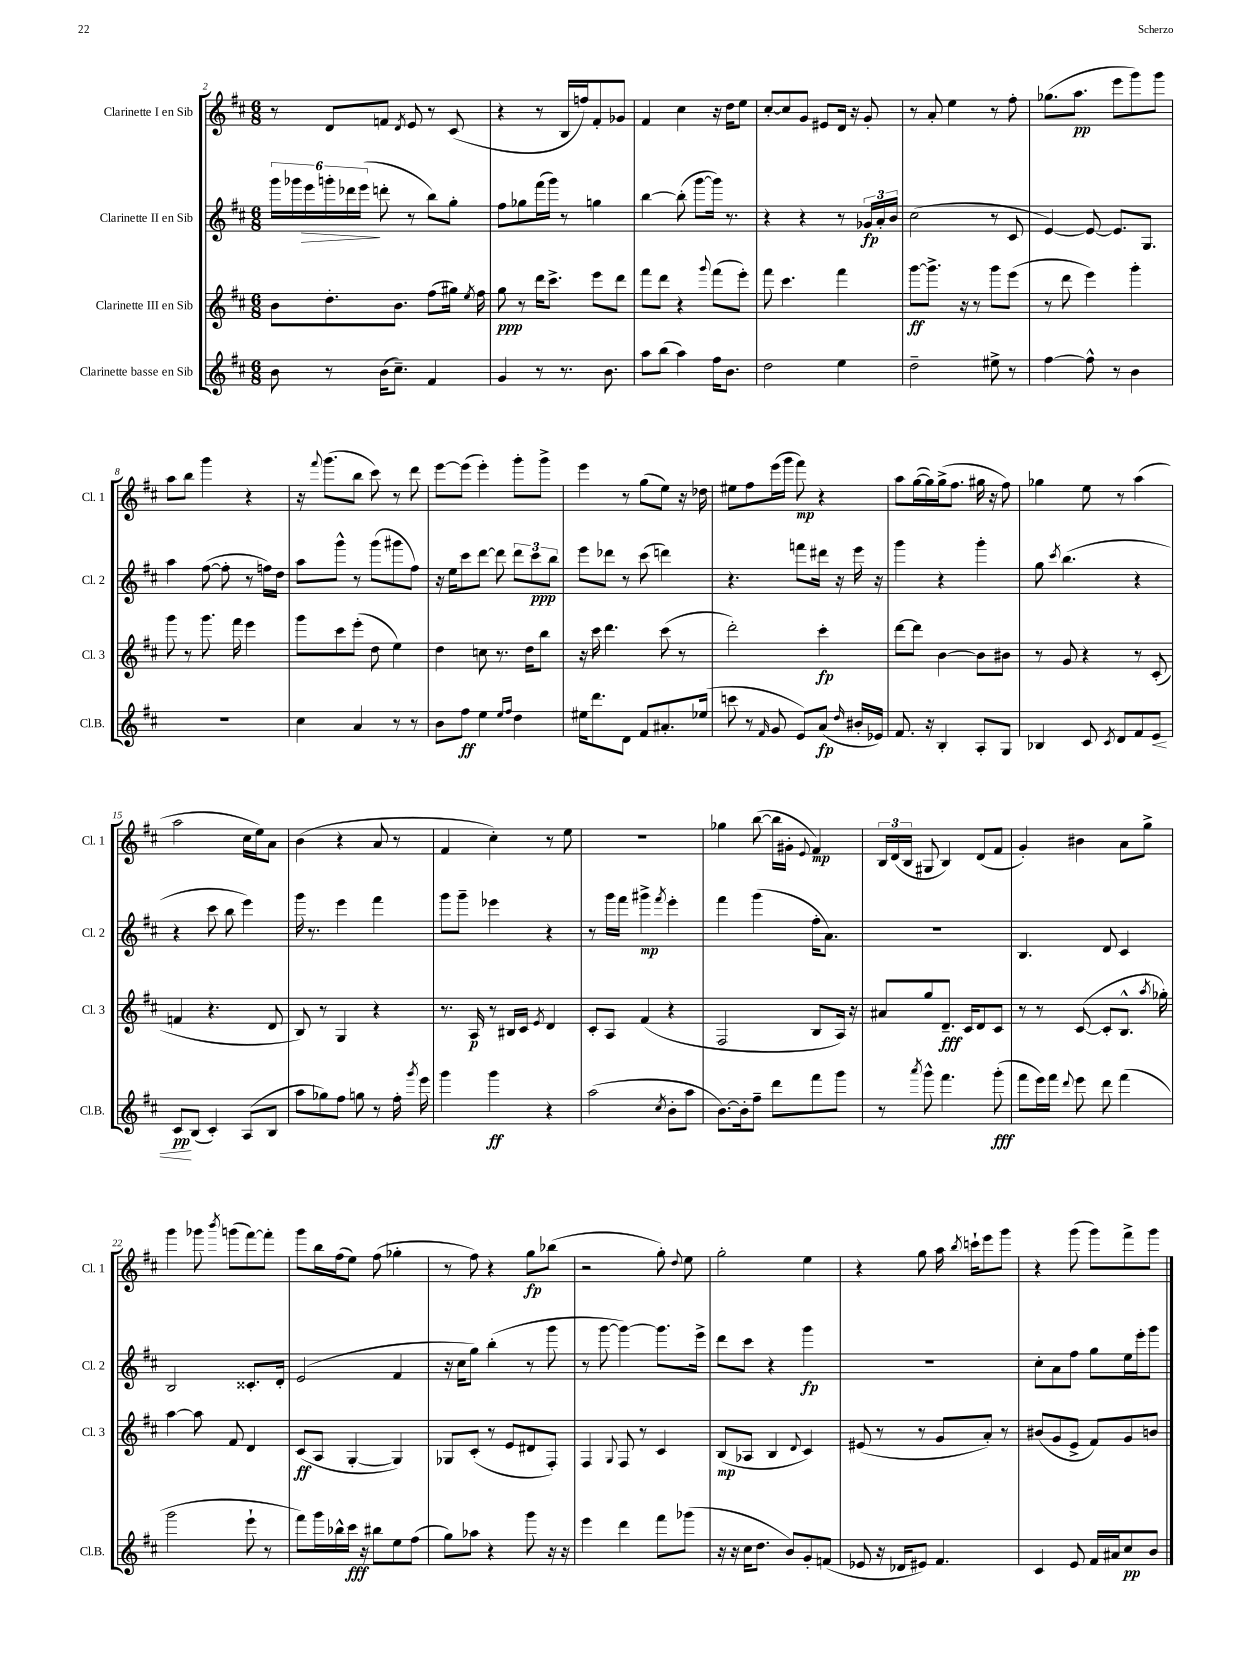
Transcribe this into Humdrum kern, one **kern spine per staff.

**kern	**dynam	**kern	**dynam	**kern	**dynam	**kern	**dynam
*part4	*part4	*part3	*part3	*part2	*part2	*part1	*part1
*staff4	*staff4	*staff3	*staff3	*staff2	*staff2	*staff1	*staff1
*I"Clarinette basse en Sib	*	*I"Clarinette III en Sib	*	*I"Clarinette II en Sib	*	*I"Clarinette I en Sib	*
*I'Cl.B.	*	*I'Cl. 3	*	*I'Cl. 2	*	*I'Cl. 1	*
*clefG2	*	*clefG2	*	*clefG2	*	*clefG2	*
*k[f#c#]	*	*k[f#c#]	*	*k[f#c#]	*	*k[f#c#]	*
*M6/8	*	*M6/8	*	*M6/8	*	*M6/8	*
=2	=2	=2	=2	=2	=2	=2	=2
8b\	.	8b\L	.	24ggg\LL	.	8r	.
.	.	.	.	24ggg-X\	.	.	.
!	!	!	!	!	!LO:HP:b	!	!
.	.	.	.	24eee\	>	.	.
8r	.	8.dd'\	.	24gggn'\	.	8d/L	.
.	.	.	.	24ddd-X\	.	.	.
.	.	.	.	(24eee\JJ	.	.	.
(16b\KL	.	.	.	8dddn'\	]	8fn/J	.
8.cc#~\J)	.	8.b\J	.	.	.	.	.
.	.	.	.	.	.	8qd/	.
.	.	.	.	8r	.	8e/	.
4f#/	.	(8ff#\L	.	8bb\L)	.	8r	.
.	.	16gg#X\Jk)	.	8gg'\J	.	(8c#/	.
.	.	8qee/	.	.	.	.	.
.	.	16ff#\	.	.	.	.	.
=3	=3	=3	=3	=3	=3	=3	=3
4g/	.	8gg\	ppp	8ff#\L	.	4r	.
.	.	8r	.	8gg-X\	.	.	.
8r	.	16ddd\KL	.	(16fff#\L	.	8r	.
.	.	8.ccc#^\J	.	16ggg\JJ)	.	.	.
8.r	.	.	.	8r	.	16B/LL	.
.	.	.	.	.	.	16ffn/J)	.
.	.	8eee\L	.	4ggn\	.	8f#'/	.
8.b\	.	.	.	.	.	.	.
.	.	8ddd\J	.	.	.	8g-X/J	.
=4	=4	=4	=4	=4	=4	=4	=4
8aa\L	.	8fff#\L	.	[4bb\	.	4f#/	.
(8bb\J	.	8ddd\J	.	.	.	.	.
4aa\)	.	4r	.	(8bb'\]	.	4cc#\	.
.	.	.	.	[8ggg\L	.	.	.
.	.	8qqggg/	.	.	.	.	.
16ff#\KL	.	(8fff#\L	.	16ggg\Jk])	.	16r	.
8.b\J	.	.	.	8.r	.	16dd\KL	.
.	.	8eee'\J)	.	.	.	8ee\J	.
=5	=5	=5	=5	=5	=5	=5	=5
2dd\	.	8fff#\	.	4r	.	[8cc#'/L	.
.	.	4.ccc#\	.	.	.	8cc#/]	.
.	.	.	.	4r	.	8g/J	.
.	.	.	.	.	.	8e#X/L	.
4ee\	.	4fff#\	.	8r	.	16d/Jk	.
.	.	.	.	.	.	16r	.
.	.	.	.	24g-X/LL	fp	8g'/	.
.	.	.	.	24a'/	.	.	.
.	.	.	.	24b/JJ	.	.	.
=6	=6	=6	=6	=6	=6	=6	=6
2dd~\	.	[8ggg\L	ff	(2cc#\	.	8r	.
.	.	8.ggg^\J]	.	.	.	8a'/	.
.	.	.	.	.	.	4ee\	.
.	.	16r	.	.	.	.	.
.	.	8r	.	.	.	.	.
8ee#X^\	.	8ggg\L	.	8r	.	8r	.
8r	.	(8eee\J	.	8c#/	.	8ff#'\	.
=7	=7	=7	=7	=7	=7	=7	=7
[4ff#\	.	8r	.	[4e/)	.	(8.gg-X\L	.
.	.	8ddd\	.	.	.	.	.
.	.	.	.	.	.	8.aa\J	pp
8ff#^^\]	.	4eee\)	.	8e/_	.	.	.
8r	.	.	.	8.e/L]	.	8eee\L	.
4b\	.	4ggg'\	.	.	.	8ggg\)	.
.	.	.	.	8.G/J	.	.	.
.	.	.	.	.	.	8ggg\J	.
!!LO:LB:g=z
=8	=8	=8	=8	=8	=8	=8	=8
2.r	.	8ggg\	.	4aa\	.	8aa\L	.
.	.	8r	.	.	.	8bb\J	.
.	.	8.ggg\	.	([8ff#\	.	4ggg\	.
.	.	.	.	8ff#'\]	.	.	.
.	.	16fff#\	.	.	.	.	.
.	.	4eee\	.	8r	.	4r	.
.	.	.	.	16ffn\LL)	.	.	.
.	.	.	.	16dd\JJ	.	.	.
=9	=9	=9	=9	=9	=9	=9	=9
4cc#\	.	8ggg\L	.	8aa\L	.	16r	.
.	.	.	.	.	.	8qqfff#/	.
.	.	.	.	.	.	(8.ggg\L	.
.	.	8ccc#\	.	8ggg^^\J	.	.	.
4a/	.	(8eee'\J	.	8r	.	8bb\J	.
.	.	8dd\	.	(8ggg\L	.	8ccc#\)	.
8r	.	4ee\)	.	8ggg#X\	.	8r	.
8r	.	.	.	8ff#\J)	.	8ddd\	.
=10	=10	=10	=10	=10	=10	=10	=10
8b\L	.	4dd\	.	16r	.	[8eee\L	.
.	.	.	.	16ee\KL	.	.	.
8ff#\J	ff	.	.	8ccc#\	.	(8eee\J]	.
4ee\	.	8ccn\	.	[8ddd\J	.	4eee'\)	.
.	.	8.r	.	8ddd\]	.	.	.
16qqee/LL	.	.	.	.	.	.	.
16qqff#/JJ	.	.	.	.	.	.	.
4dd\	.	.	.	12ddd\L	.	8ggg'\L	.
.	.	16dd\KL	.	.	.	.	.
.	.	.	.	12ccc#\	ppp	.	.
.	.	8bb\J	.	.	.	8ggg^\J	.
.	.	.	.	12bb\J	.	.	.
=11	=11	=11	=11	=11	=11	=11	=11
16ee#X\KL	.	16r	.	8eee\L	.	4eee\	.
8.ddd\	.	16ccc#\	.	.	.	.	.
.	.	4.ddd\	.	8ddd-X\J	.	.	.
8d\J	.	.	.	8r	.	8r	.
8f#/L	.	.	.	(8ccc#\	.	(8gg\L	.
8.a#X'/	.	(8ccc#\	.	4dddn\)	.	8ee\J)	.
.	.	8r	.	.	.	16r	.
(16ee-X/Jk	.	.	.	.	.	16dd-X\	.
=12	=12	=12	=12	=12	=12	=12	=12
8cccn\	.	2ddd'\)	.	4.r	.	8ee#X\L	.
8r	.	.	.	.	.	8ff#\	.
16qqf#/	.	.	.	.	.	.	.
8g/	.	.	.	.	.	(16eee\L	.
.	.	.	.	.	.	16ggg\JJ	.
8e/L)	.	.	.	8fffn\L	.	8fff#\)	mp
(8a/J	fp	4ccc#'\	fp	16ddd#X\Jk	.	4r	.
.	.	.	.	16r	.	.	.
16qqdd/	.	.	.	.	.	.	.
16b#X'/LL	.	.	.	16eee\	.	.	.
16e-X/JJ)	.	.	.	16r	.	.	.
=13	=13	=13	=13	=13	=13	=13	=13
8.f#/	.	[8ddd\L	.	4ggg\	.	8aa\L	.
.	.	8ddd\J]	.	.	.	([16gg\L	.
16r	.	.	.	.	.	16gg\])	.
4B'/	.	[4b\	.	4r	.	(16gg^\J	.
.	.	.	.	.	.	8.ff#\J	.
8A'/L	.	8b\L]	.	4ggg'\	.	16gg#X\	.
.	.	.	.	.	.	16r	.
8G/J	.	8b#X\J	.	.	.	8ff#\)	.
=14	=14	=14	=14	=14	=14	=14	=14
4B-X/	.	8r	.	8gg\	.	4gg-X\	.
.	.	.	.	8qccc#/	.	.	.
.	.	8g/	.	(4.bb\	.	.	.
8c#/	.	4r	.	.	.	8ee\	.
8qc#/	.	.	.	.	.	.	.
8d/L	.	.	.	.	.	8r	.
8f#/	.	8r	.	4r	.	(4aa\	.
!	!LO:HP:b	!	!	!	!	!	!
8e/J	<	(8c#'/	.	.	.	.	.
!!LO:LB:g=z
=15	=15	=15	=15	=15	=15	=15	=15
8c#/L	pp	4fn/	.	4r	.	2aa\	.
(8B/J	[	.	.	.	.	.	.
4c#'/)	.	4.r	.	8ccc#\	.	.	.
.	.	.	.	8bb\	.	.	.
(8A/L	.	.	.	4eee\)	.	16cc#\LL	.
.	.	.	.	.	.	16ee\J)	.
8B/J	.	8d/	.	.	.	8a\J	.
=16	=16	=16	=16	=16	=16	=16	=16
8aa\L	.	8B/)	.	16ggg\	.	(4b\	.
.	.	.	.	8.r	.	.	.
8gg-X\)	.	8r	.	.	.	.	.
8ff#\J	.	4G/	.	4eee\	.	4r	.
8ggn\	.	.	.	.	.	.	.
8r	.	4r	.	4fff#\	.	8a/	.
16ff#'\	.	.	.	.	.	8r	.
8qggg/	.	.	.	.	.	.	.
16eee\	.	.	.	.	.	.	.
=17	=17	=17	=17	=17	=17	=17	=17
4ggg\	.	8.r	.	8ggg\L	.	4f#/	.
.	.	.	.	8ggg~\J	.	.	.
.	.	16A/	p	.	.	.	.
4ggg\	ff	8r	.	4eee-X\	.	4cc#'\)	.
.	.	16B#X/LL	.	.	.	.	.
.	.	16c#/JJ	.	.	.	.	.
.	.	8qe/	.	.	.	.	.
4r	.	4d/	.	4r	.	8r	.
.	.	.	.	.	.	8ee\	.
=18	=18	=18	=18	=18	=18	=18	=18
(2aa\	.	8c#'/L	.	8r	.	2.r	.
.	.	8A/J	.	16ggg\LL	.	.	.
.	.	.	.	16fff#\JJ	.	.	.
.	.	(4f#/	.	4ggg#X^\	mp	.	.
8qcc#/	.	.	.	8qfff#/	.	.	.
8b'\L	.	4r	.	4eee'\	.	.	.
8aa\J	.	.	.	.	.	.	.
=19	=19	=19	=19	=19	=19	=19	=19
[8.b\L)	.	2F#/	.	4fff#\	.	4gg-X\	.
16b'\k]	.	.	.	.	.	.	.
8ff#~\J	.	.	.	(4ggg\	.	([8bb\	.
8ddd\L	.	.	.	.	.	16bb\LL]	.
.	.	.	.	.	.	16g#X'\JJ	.
.	.	.	.	.	.	8qqe/	.
8fff#\	.	8B/L	.	16ff#'\KL	.	4f#/)	mp
.	.	.	.	8.a\J)	.	.	.
8ggg\J	.	16A/Jk)	.	.	.	.	.
.	.	16r	.	.	.	.	.
=20	=20	=20	=20	=20	=20	=20	=20
8r	.	8a#X/L	.	2.r	.	24B/LL	.
.	.	.	.	.	.	(24d/	.
.	.	.	.	.	.	24B/JJ	.
8qaaa/	.	.	.	.	.	.	.
8ggg^^\	.	8gg/	.	.	.	8G#X/	.
4.fff#\	.	8.d~/J	fff	.	.	4B/)	.
.	.	16c#/KL	.	.	.	.	.
.	.	8d/	.	.	.	(8d/L	.
(8ggg'\	fff	8c#/J	.	.	.	8f#/J	.
=21	=21	=21	=21	=21	=21	=21	=21
8fff#\L	.	8r	.	4.B/	.	4g'/)	.
16eee\L)	.	8r	.	.	.	.	.
16fff#\JJ	.	.	.	.	.	.	.
8qqddd/	.	.	.	.	.	.	.
8eee\	.	([8c#/	.	.	.	4b#X\	.
8ddd\	.	8c#'/L]	.	8d/	.	.	.
(4fff#\	.	8.B^^/J	.	4c#/	.	8a\L	.
.	.	.	.	.	.	8gg^\J	.
.	.	8qaa/	.	.	.	.	.
.	.	16gg-X'\)	.	.	.	.	.
!!LO:LB:g=z
=22	=22	=22	=22	=22	=22	=22	=22
2ggg\	.	[4aa\	.	2B/	.	4ggg\	.
.	.	8aa\]	.	.	.	8ggg-X\	.
.	.	.	.	.	.	8qbbb/	.
.	.	8f#/	.	.	.	(8gggn\L	.
8eee`\	.	4d/	.	8.c##X'/L	.	[8fff#\)	.
8r	.	.	.	.	.	8fff#'\J]	.
.	.	.	.	16d'/Jk	.	.	.
=23	=23	=23	=23	=23	=23	=23	=23
8fff#\L)	.	(8c#/L	ff	(2e/	.	8ggg\L	.
16ggg\L	.	8A/J	.	.	.	16bb\L	.
16bb-X^^\	.	.	.	.	.	(16ff#\J	.
16ccc#\JJ	fff	[4G'/	.	.	.	8ee\J)	.
16r	.	.	.	.	.	.	.
8bb#X\L	.	.	.	.	.	(8ff#\	.
8ee\	.	4G/])	.	4f#/	.	4gg-X'\	.
(8ff#\J	.	.	.	.	.	.	.
=24	=24	=24	=24	=24	=24	=24	=24
8gg\L)	.	8G-X/L	.	16r	.	8r	.
.	.	.	.	16cc#\KL	.	.	.
8aa-X\J	.	(8c#'/J	.	8gg\J)	.	8ff#\)	.
4r	.	8r	.	(4bb'\	.	4r	.
.	.	8e/L	.	.	.	.	.
8ggg\	.	8d#X/	.	8r	.	8gg\L	fp
16r	.	8F#'/J)	.	8ggg\	.	(8bb-X\J	.
16r	.	.	.	.	.	.	.
=25	=25	=25	=25	=25	=25	=25	=25
4eee\	.	4F#/	.	8r	.	2r	.
.	.	.	.	[8ggg\	.	.	.
.	.	8qqG/	.	.	.	.	.
4ddd\	.	8F#/	.	4ggg\_)	.	.	.
.	.	8r	.	.	.	.	.
8fff#\L	.	4c#/	.	8.ggg\L]	.	8gg'\)	.
.	.	.	.	.	.	8qqdd/	.
(8ggg-X\J	.	.	.	.	.	8ee\	.
.	.	.	.	16eee^\Jk	.	.	.
=26	=26	=26	=26	=26	=26	=26	=26
16r	.	(8B/L	mp	8ddd\L	.	2gg'\	.
16r	.	.	.	.	.	.	.
16cc#\KL	.	8A-X/J	.	8ccc#\J	.	.	.
8.dd\J	.	.	.	.	.	.	.
.	.	4B/	.	4r	.	.	.
8b/L)	.	.	.	.	.	.	.
.	.	8qqd/	.	.	.	.	.
8g'/	.	4c#/)	.	4ggg\	fp	4ee\	.
(8fn/J	.	.	.	.	.	.	.
=27	=27	=27	=27	=27	=27	=27	=27
8e-X/	.	(8e#X/	.	2.r	.	4r	.
16r	.	8r	.	.	.	.	.
16d-X/KL	.	.	.	.	.	.	.
8e#X/J)	.	8r	.	.	.	8gg\	.
4.f#/	.	8g/L	.	.	.	16aa\	.
.	.	.	.	.	.	8qbb/	.
.	.	.	.	.	.	16cccn`\KL	.
.	.	8a'/J)	.	.	.	8eee\	.
.	.	8r	.	.	.	8ggg\J	.
=28	=28	=28	=28	=28	=28	=28	=28
4c#/	.	(8b#X/L	.	8cc#'\L	.	4r	.
.	.	8g/	.	8a\	.	.	.
8e/	.	8e^/J	.	8ff#\J	.	(8ggg\	.
16f#/LL	.	8f#/L)	.	8gg\L	.	8ggg\L)	.
16a#X/J	.	.	.	.	.	.	.
8cc#/	pp	8g/	.	16ee\L	.	8fff#^\	.
.	.	.	.	16eee'\J	.	.	.
8b/J	.	8bn/J	.	8ggg\J	.	8ggg\J	.
==	==	==	==	==	==	==	==
*-	*-	*-	*-	*-	*-	*-	*-
